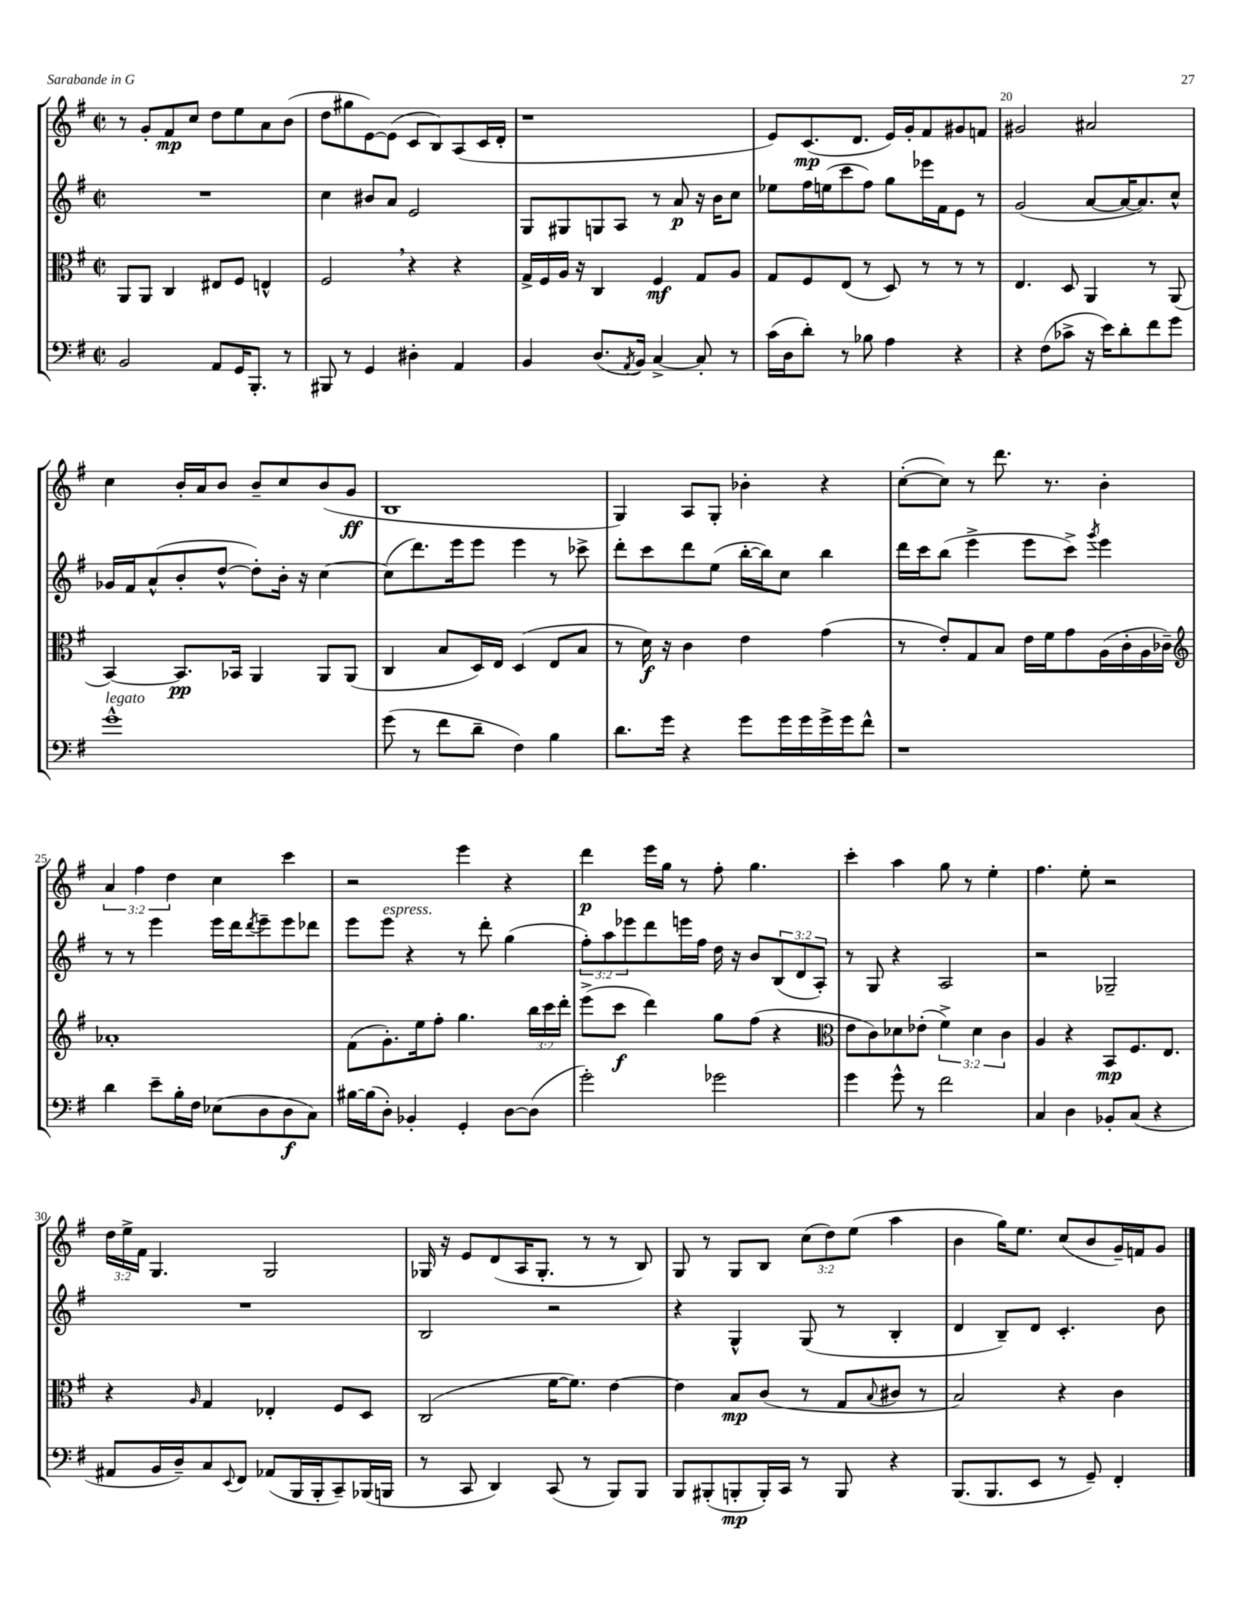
<<
\new StaffGroup <<
\new Staff = "s0" {
    \clef treble \key g \major \defaultTimeSignature \time 2/2 \override Staff.TupletNumber.text = #tuplet-number::calc-fraction-text
    r8 g'8-. fis'8\mp c''8 d''8 e''8 a'8 b'8( |
    d''8 gis''8 e'8~) e'8( c'8 b8) a8( c'16 d'16-. |
    r1 |
    e'8) c'8.\mp( d'8. e'16) g'16-. fis'8 gis'8 f'8 |
    gis'2 ais'2 |
    c''4 b'16-. a'16 b'8 b'8-- c''8 b'8( g'8\ff |
    b1 |
    g4) a8 g8-. bes'4-. r4 |
    c''8~-.( c''8) r8 d'''8. r8. b'4-. |
    \tuplet 3/2 { a'4 fis''4 d''4 } c''4 c'''4 |
    r2 e'''4 r4 |
    d'''4\p e'''16 g''16 r8 fis''8-. g''4. |
    c'''4-. a''4 g''8 r8 e''4-. |
    fis''4. e''8-. r2 |
    \tuplet 3/2 { d''16 e''16-> fis'16 } g4. g2 |
    ges16 r16 e'8 d'8( a16 ges8.-. r8 r8 b8) |
    g8 r8 g8 b8 \tuplet 3/2 { c''8( d''8) e''8( } a''4 |
    b'4 g''16) e''8. c''8( b'8 g'16--) f'16 g'8 \bar "|." |
}
\new Staff = "s1" {
    \clef treble \key g \major \defaultTimeSignature \time 2/2 \override Staff.TupletNumber.text = #tuplet-number::calc-fraction-text
    R1 |
    c''4 bis'8 a'8 e'2 |
    g8 gis8 g8 a8 r8 a'8\p r16 b'16 c''8 |
    ees''8 fis''16 e''16( c'''8 fis''8) g''8 ees'''16 fis'16 e'8 r8 |
    g'2( a'8~ a'16~ a'8.) c''8-^ |
    ges'16 fis'16 a'8-^( b'8-. d''8~-^ d''8-.) b'16-. r16 c''4~ |
    c''8( d'''8.) e'''16 e'''8 e'''4 r8 ces'''8-> |
    d'''8-. c'''8 d'''8 e''8( b''16~-. b''16) c''8 b''4 |
    d'''16 c'''16 b''8( e'''4-> e'''8 c'''8->) \acciaccatura { g'''8 } e'''4 |
    r8 r8 e'''4 e'''16 d'''16 \acciaccatura { d'''8 } e'''8-- e'''8 des'''8 |
    e'''8 e'''8^\markup { \italic "espress." } r4 r8 d'''8-. g''4( |
    \tuplet 3/2 { fis''8-.) a''8 ees'''8 } d'''8 e'''16 fis''16 d''16 r16 b'8 \tuplet 3/2 { b8( d'8 a8-.) } |
    r8 g8 r4 a2 |
    r2 ges2-- |
    R1 |
    b2 r2 |
    r4 g4-^ g8( r8 b4-. |
    d'4 b8--) d'8 c'4.-. b'8 \bar "|." |
}
\new Staff = "s2" {
    \clef alto \key g \major \defaultTimeSignature \time 2/2 \override Staff.TupletNumber.text = #tuplet-number::calc-fraction-text
    a,8 a,8 c4 eis8 fis8 e4-^ |
    fis2 \breathe r4 r4 |
    g16-> fis16 a16 r16 c4 fis4\mf g8 a8 |
    g8 fis8 e8( r8 d8) r8 r8 r8 |
    e4. d8 a,4 r8 a,8( |
    b,4~) b,8.\pp bes,16 a,4 a,8 a,8( |
    c4 b8 d16) e16 d4( e8 b8 |
    r8 d'16\f) r16 c'4 e'4 g'4( |
    r8 e'8-.) g8 b8 e'16 fis'16 g'8 a16( c'16-. a16 ces'16--) |
    \clef treble aes'1-. |
    fis'8( g'8.-.) e''16 fis''8-. g''4. \tuplet 3/2 { b''16 c'''16 d'''16-. } |
    e'''8->( c'''8\f d'''4) g''8 fis''8( r4 |
    \clef alto e'8 c'8) des'8 ees'8-.( \tuplet 3/2 { fis'4->) des'4 c'4 } |
    a4 r4 b,8\mp fis8. e8. |
    r4 \grace { a16 } g4 ees4-. fis8 d8 |
    c2( fis'16~ fis'8.) e'4~ |
    e'4 b8\mp c'8( r8 g8 \appoggiatura { b8 } cis'8 r8 |
    b2) r4 c'4 \bar "|." |
}
\new Staff = "s3" {
    \clef bass \key g \major \defaultTimeSignature \time 2/2
    b,2 a,8 g,16 b,,8.-. r8 |
    bis,,8 r8 g,4 dis4-. a,4 |
    b,4 d8.( \acciaccatura { a,8 } b,16) c4~-> c8-. r8 |
    c'16( d16 d'8-.) r8 bes8 a4 r4 |
    r4 fis8( ces'8-> r16 e'16) d'8-. fis'8 g'8 |
    g'1-^^\markup { \italic "legato" } |
    g'8( r8 fis'8 d'8-- fis4) b4 |
    d'8. g'16 r4 g'8 g'16 g'16 g'16-> g'16 fis'8-^ |
    r1 |
    d'4 e'8-- b16-. fis16 ees8( d8 d8\f c8) |
    bis16~ bis16( d8-.) bes,4-. g,4-. d8~ d8( |
    g'2-.) ges'2 |
    g'4 g'8-^ r8 fis'2 |
    c4 d4 bes,8-. c8( r4 |
    ais,8 b,16 d16--) c8 \appoggiatura { e,8 } fis,8 aes,8( b,,16 b,,16-. c,8--) bes,,16( b,,16 |
    r8 c,8 d,4) c,8( r8 b,,8) b,,8 |
    b,,8 bis,,8-.( b,,8-.\mp b,,16-.) c,16 r8 b,,8 r4 |
    b,,8.( b,,8. e,8 r8 g,8--) fis,4-. \bar "|." |
}
>>
>>
\layout { \context { \Score currentBarNumber = #16 \override BarNumber.break-visibility = ##(#f #t #t) barNumberVisibility = #(every-nth-bar-number-visible 5) } }
